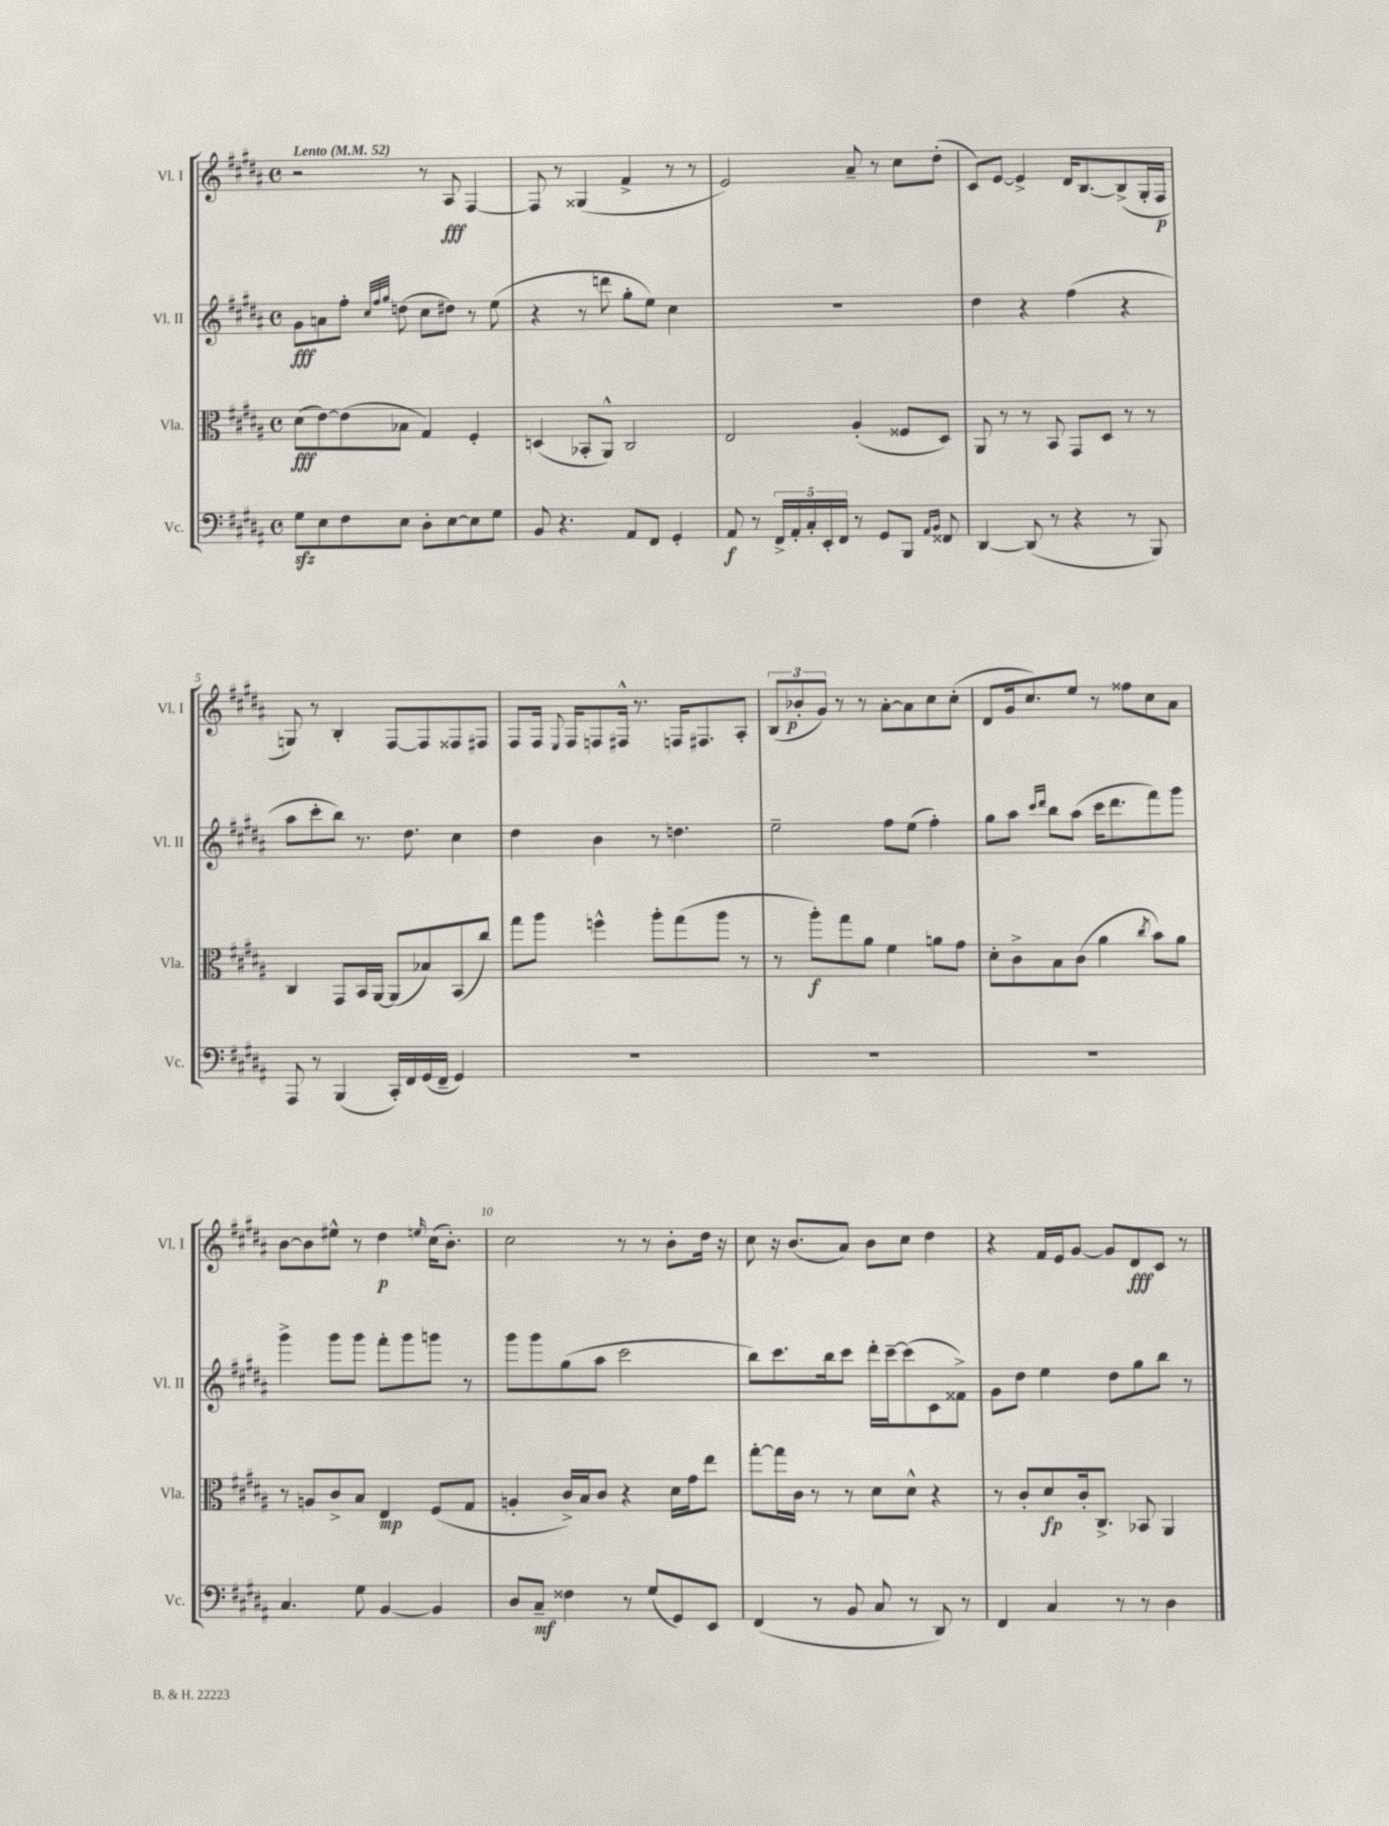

**kern	**kern	**kern	**kern
*staff4	*staff3	*staff2	*staff1
*clefF4	*clefC3	*clefG2	*clefG2
*k[f#c#g#d#a#]	*k[f#c#g#d#a#]	*k[f#c#g#d#a#]	*k[f#c#g#d#a#]
*M4/4	*M4/4	*M4/4	*M4/4
*met(c)	*met(c)	*met(c)	*met(c)
*MM52	*MM52	*MM52	*MM52
8G#	(8d#	8g#	2r
8E	[8e)	8a	.
8F#	(8e]	8ff#'	.
.	.	32qqcc#	.
.	.	32qqff#	.
.	.	32qqgg#	.
8E	8B-	(8dd	.
8D#'	4G#)	8cc#	8r
[8E	.	8dd#)	8A#
8E]	4F#'	8r	[4F#
8G#	.	(8ee	.
=	=	=	=
8BB	(4D	4r	8F#]
4.r	.	.	8r
.	8BB-'	8r	(4G##
.	8AA#^^)	8ddd	.
8AA#	2C#	8gg#'	4f#^
8FF#	.	8ee)	.
4GG#'	.	4cc#	8r
.	.	.	8r
=	=	=	=
8AA#	2E	1r	2e)
8r	.	.	.
20FF#^	.	.	.
20AA#'	.	.	.
20C#'	.	.	.
20EE'	.	.	.
20FF#	.	.	.
8r	(4A#'	.	8a#~
8GG#	.	.	8r
8BBB	8F##	.	8cc#
16qqAA#	.	.	.
16qqBB	.	.	.
8FF##	8D#)	.	(8dd#'
=	=	=	=
[4DD#	8AA#	4dd#	8c#)
.	8r	.	[8e
(8DD#]	8r	4r	4e^]
8r	8BB	.	.
4r	8GG#	(4ff#	16d#
.	.	.	[8.B
.	8D#	.	.
8r	8r	4r	(8B^]
8BBB)	8r	.	16G#'
.	.	.	16F#
=	=	=	=
8AAA#	4C#	8aa#	8G)
8r	.	8ccc#'	8r
(4BBB	8GG#	8bb)	4B'
.	16BB	8.r	.
.	[16AA#	.	.
16CC#')	(8AA#]	.	[8F#
16FF#	.	8.dd#	.
(16GG#	8B-)	.	8F#]
16FF#~	.	.	.
4GG#)	(8BB	4cc#	8F##
.	8cc#)	.	8F#
=	=	=	=
1r	8gg#	4dd#	8F#
.	8aa#	.	16F#
.	.	.	8qqE
.	.	.	16F#
.	4ff^^	4b	8F
.	.	.	16F#^^
.	.	.	8.r
.	8aa#'	8r	.
.	(8gg#	4.dd	16F
.	.	.	8.F#
.	8aa#	.	.
.	8r	.	8A#'
=	=	=	=
1r	8r	2ee~	(12B
.	.	.	12b-'
.	8aa#')	.	.
.	.	.	12g#)
.	8gg#	.	8r
.	8a#	.	8r
.	4f#	8ff#	[8a#'
.	.	(8ee	8a#]
.	8a	4ff#')	8cc#
.	8g#	.	(8cc#'
=	=	=	=
1r	8d#'	8gg#	8d#
.	8c#^	8aa#	16g#
.	.	.	8.cc#)
.	.	16qqccc#	.
.	.	16qqddd#	.
.	8B	8bb	.
.	(8c#	(8aa#	8ee
.	4a#	16ccc#	8r
.	.	8.ddd#	.
.	.	.	8ff##
.	8qcc#	.	.
.	8b)	8fff#)	8cc#
.	8a#	8ggg#	8a#
=	=	=	=
4.C#	8r	4ggg#^	[8b
.	8A	.	8b]
.	8c#^	8ggg#	8ee#^^
8G#	8B	8ggg#	8r
[4BB	4E	8fff#'	4dd#
.	.	8ggg#	.
.	.	.	16qqee
4BB]	(8F#	8ggg	(16cc#
.	.	.	8.b')
.	8G#	8r	.
=	=	=	=
8D#	4A'	8ggg#	2cc#
8C#~	.	8ggg#	.
4F##	16c#^)	(8gg#	.
.	16B	.	.
.	8c#	8aa#	.
8r	4r	2ccc#	8r
(8G#	.	.	8r
8GG#)	16d#	.	8b'
.	16g#	.	.
8EE	8ee	.	16dd#
.	.	.	16r
=	=	=	=
(4FF#	[8gg#'	8bb)	8cc#
.	16gg#]	8.ccc#	16r
.	16c#	.	(8.b
8r	8r	.	.
.	.	16bb	.
8BB	8r	8ccc#	8a#)
8C#	8d#	16ddd#'	8b
.	.	[16ccc#~	.
8r	8d#^^	(8ccc#]	8cc#
8DD#)	4r	8c#	4dd#
8r	.	8f##^)	.
=	=	=	=
4FF#	8r	8g#	4r
.	8c#'	8dd#	.
4C#	8d#	4ee	16f#
.	.	.	16e
.	16c#'	.	[8g#
.	8.C#^	.	.
8r	.	8dd#	8g#]
8r	8BB-	8gg#	8d#
4D#	4AA#	8bb	8c#
.	.	8r	8r
==	==	==	==
*-	*-	*-	*-
